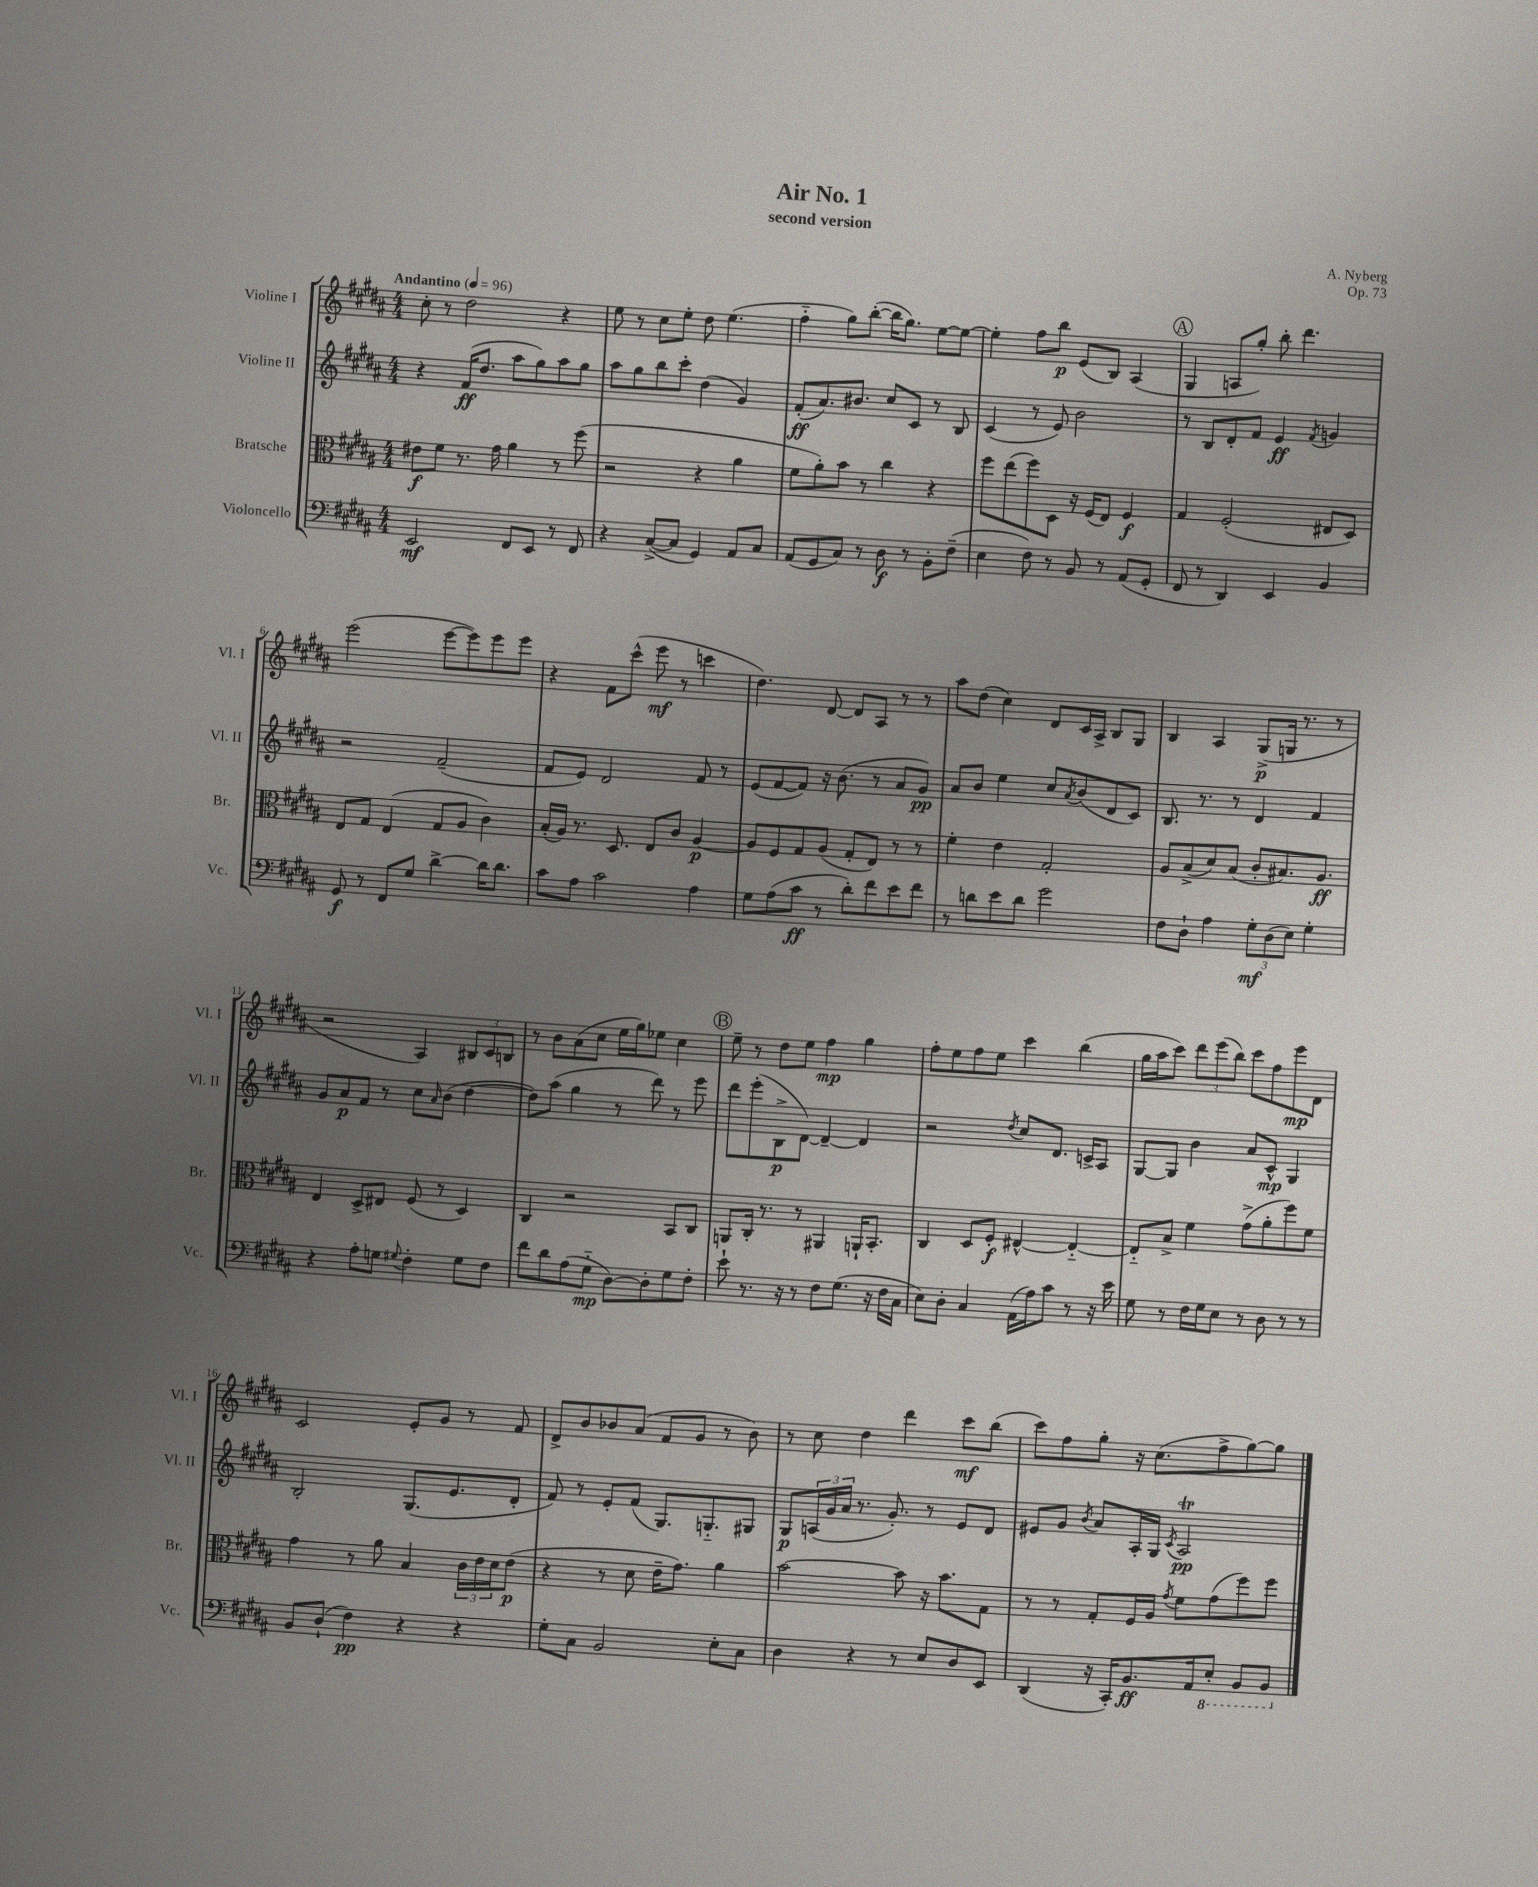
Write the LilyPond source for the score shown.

\header { title = "Air No. 1" composer = "A. Nyberg" subtitle = "second version" opus = "Op. 73" }
<<
\new StaffGroup <<
\new Staff = "s0" \with { instrumentName = "Violine I" shortInstrumentName = "Vl. I" } {
    \clef treble \key b \major \numericTimeSignature \time 4/4 \tempo "Andantino" 4 = 96
    cis''8-. r8 dis''2 r4 |
    e''8 r8 cis''8 e''8-. dis''8 e''4.( |
    fis''4-_ gis''8) b''8~-.( b''16 gis''8.) e''8~ e''8~ |
    e''4-. fis''8 b''8\p e'8( b8) ais4( |
    \mark \markup { \circle "A" } gis4 a8 gis''8-.) b''8-. dis'''4. |
    e'''2( e'''8~ e'''8) e'''8 e'''8 |
    r4 fis'8 cis'''8-^( e'''8\mf r8 c'''4 |
    dis''4.) dis'8~ dis'8 ais8 r8 r8 |
    ais''8 dis''8( cis''4) dis'8 cis'16 ais16-> b8 gis8 |
    b4 ais4 gis8->\p( g16 r8. r8 |
    r2 ais4) \tuplet 3/2 { bis8 cis'8 b8 } |
    r8 b'8 ais'8( cis''8 e''16 gis''16) ees''8 cis''4 |
    \mark \markup { \circle "B" } e''8-- r8 dis''8 e''8 fis''4\mp gis''4 |
    fis''8-. e''8 fis''8 e''8 cis'''4 b''4( |
    gis''16 ais''16 cis'''8) \tuplet 3/2 { dis'''8 e'''8( b''8) } cis'''8 fis''8 e'''8\mp dis'8 |
    cis'2 e'8-. gis'8 r8 fis'8 |
    dis'8-> b'8 bes'8 ais'8( fis'8 gis'8 r8 bes'8) |
    r8 cis''8 dis''4 dis'''4 cis'''8\mf b''8( |
    cis'''8) fis''8 gis''8-. r16 cis''8.( fis''8-> gis''8~) gis''8 \bar "|." |
}
\new Staff = "s1" \with { instrumentName = "Violine II" shortInstrumentName = "Vl. II" } {
    \clef treble \key b \major \numericTimeSignature \time 4/4
    r4 fis'16\ff( dis''8. ais''8 gis''8) ais''8 gis''8 |
    ais''8 gis''8 b''8 cis'''8-. dis''4( gis'4) |
    fis'8-.\ff( ais'8.) bis'8. cis''8 cis'8 r8 b8 |
    cis'4( r8 e'8) b'2 |
    \mark \markup { \circle "A" } r8 b8 dis'8-. fis'8 e'4\ff \acciaccatura { fis'8 } g'4 |
    r2 fis'2--( |
    fis'8 e'8) dis'2 fis'8 r8 |
    e'8( fis'8~ fis'8) r16 b'8.( r8 ais'8 gis'8\pp) |
    ais'8 b'8 e''4 cis''8 \acciaccatura { ais'8 } b'8( dis'8 cis'8) |
    b8. r8. r8 dis'4 fis'4 |
    gis'8 ais'8\p fis'8 r8 cis''8 \grace { ais'16 } b'8( dis''4~ |
    dis''8) ais''8( gis''4 r8 dis'''8) r8 e'''8 |
    \mark \markup { \circle "B" } dis'''8 e'''8-.( b8->\p dis'8~) dis'4~-- dis'4 |
    r2 \acciaccatura { dis''8 } cis''8 dis'8. c'16-> ais8 |
    gis8~ gis8 b'4 ais'8 cis'8-^\mp gis4 |
    b2-. gis8.( e'8. dis'8-. |
    fis'8) r8 e'8-. fis'8( gis8.) g8.-_ gis8 |
    gis8\p \tuplet 3/2 { a16( gis'16 ais'16 } r8. gis'8.-.) r8 e'8 dis'8 |
    eis'8 gis'8 \acciaccatura { b'8 } ais'8 ais16-. gis16 \acciaccatura { cis'8 } ais2\trill\pp \bar "|." |
}
\new Staff = "s2" \with { instrumentName = "Bratsche" shortInstrumentName = "Br." } {
    \clef alto \key b \major \numericTimeSignature \time 4/4
    eis'8\f fis'8 r8. gis'16 ais'4 r8 fis''8( |
    r2 r4 ais'4 |
    fis'8 ais'8-.) b'8 r8 cis''4 r4 |
    fis''8 e''8( fis''8) dis8 r16 fis16( e8) fis4\f |
    \mark \markup { \circle "A" } gis4 fis2-.( eis8 dis8) |
    e8 gis8 e4( gis8 ais8 cis'4) |
    b16-.( ais16) r8. dis8. e8 cis'8 ais4~\p |
    ais8 fis8 gis8 ais8( gis8-. e8) r8 r8 |
    fis'4-. e'4 gis2-. |
    ais8 b8->( dis'8) b8( cis'8-. bis8.) ais8.\ff |
    e4 dis8-> eis8 fis8( r8 dis4) |
    cis4 r2 b,8 cis8 |
    \mark \markup { \circle "B" } a,8 cis16-. r8. r8 ais,4 a,16-! b,8.-. |
    cis4 dis8 fis8-.\f eis4~-^ eis4~-_ |
    eis8-_ b8-> fis'4 gis'8->( ais'8-. fis''8) fis'8 |
    gis'4 r8 ais'8 b4 \tuplet 3/2 { cis'16 e'16 dis'16 } e'8\p( |
    r4 r8 dis'8 e'16-- gis'8.) ais'4 |
    b'2~ b'8 r16 b'8. gis8 |
    r8 r8 gis8-. fis16 ais16 \acciaccatura { gis'8 } fis'8 gis'8( fis''8) fis''8 \bar "|." |
}
\new Staff = "s3" \with { instrumentName = "Violoncello" shortInstrumentName = "Vc." } {
    \clef bass \key b \major \numericTimeSignature \time 4/4
    e,2\mf fis,8 e,8 r8 fis,8 |
    r4 cis8~->( cis8 gis,4) ais,8 cis8 |
    ais,8( gis,8 cis8) r8 dis8\f r8 b,8-. fis8--( |
    e4 fis8) r8 b,8 r8 ais,8( gis,8-. |
    \mark \markup { \circle "A" } fis,8 r8 dis,4) e,4 b,4 |
    gis,8\f r8 fis,8 gis8 dis'4~-> dis'16 dis'8. |
    cis'8 ais8 cis'2 ais4 |
    gis8 ais8( cis'8\ff r8 dis'8-.) fis'8 e'8 fis'8 |
    r8 d'8 e'8 d'8 gis'2 |
    fis8 dis8-! ais4 \tuplet 3/2 { gis8-.\mf dis8( e8) } gis4-. |
    r4 ais8-. g8 \appoggiatura { gis8 } fis4-. gis8 fis8 |
    fis'8 dis'8 ais8( gis8-_\mp dis8~) dis8-. gis8 fis8-. |
    \mark \markup { \circle "B" } e'8-! r8. r16 r8 fis8 gis8.( r16 fis16 cis16 |
    e8) dis8-. cis4 ais,16( ais16) cis'8 r8 r16 e'16 |
    gis8 r8 fis16 gis16 e8 r8 dis8 r8 r8 |
    b,8 dis8-!( fis4\pp) r4 r4 |
    gis8-. cis8 b,2 e8-. cis8 |
    dis4 r4 r8 e8 dis8 e,8 |
    dis,4( r16 cis,16-.) b,8.\ff ais,16 \ottava #-1 e,8-. b,,8 b,,8 \ottava #0 \bar "|." |
}
>>
>>
